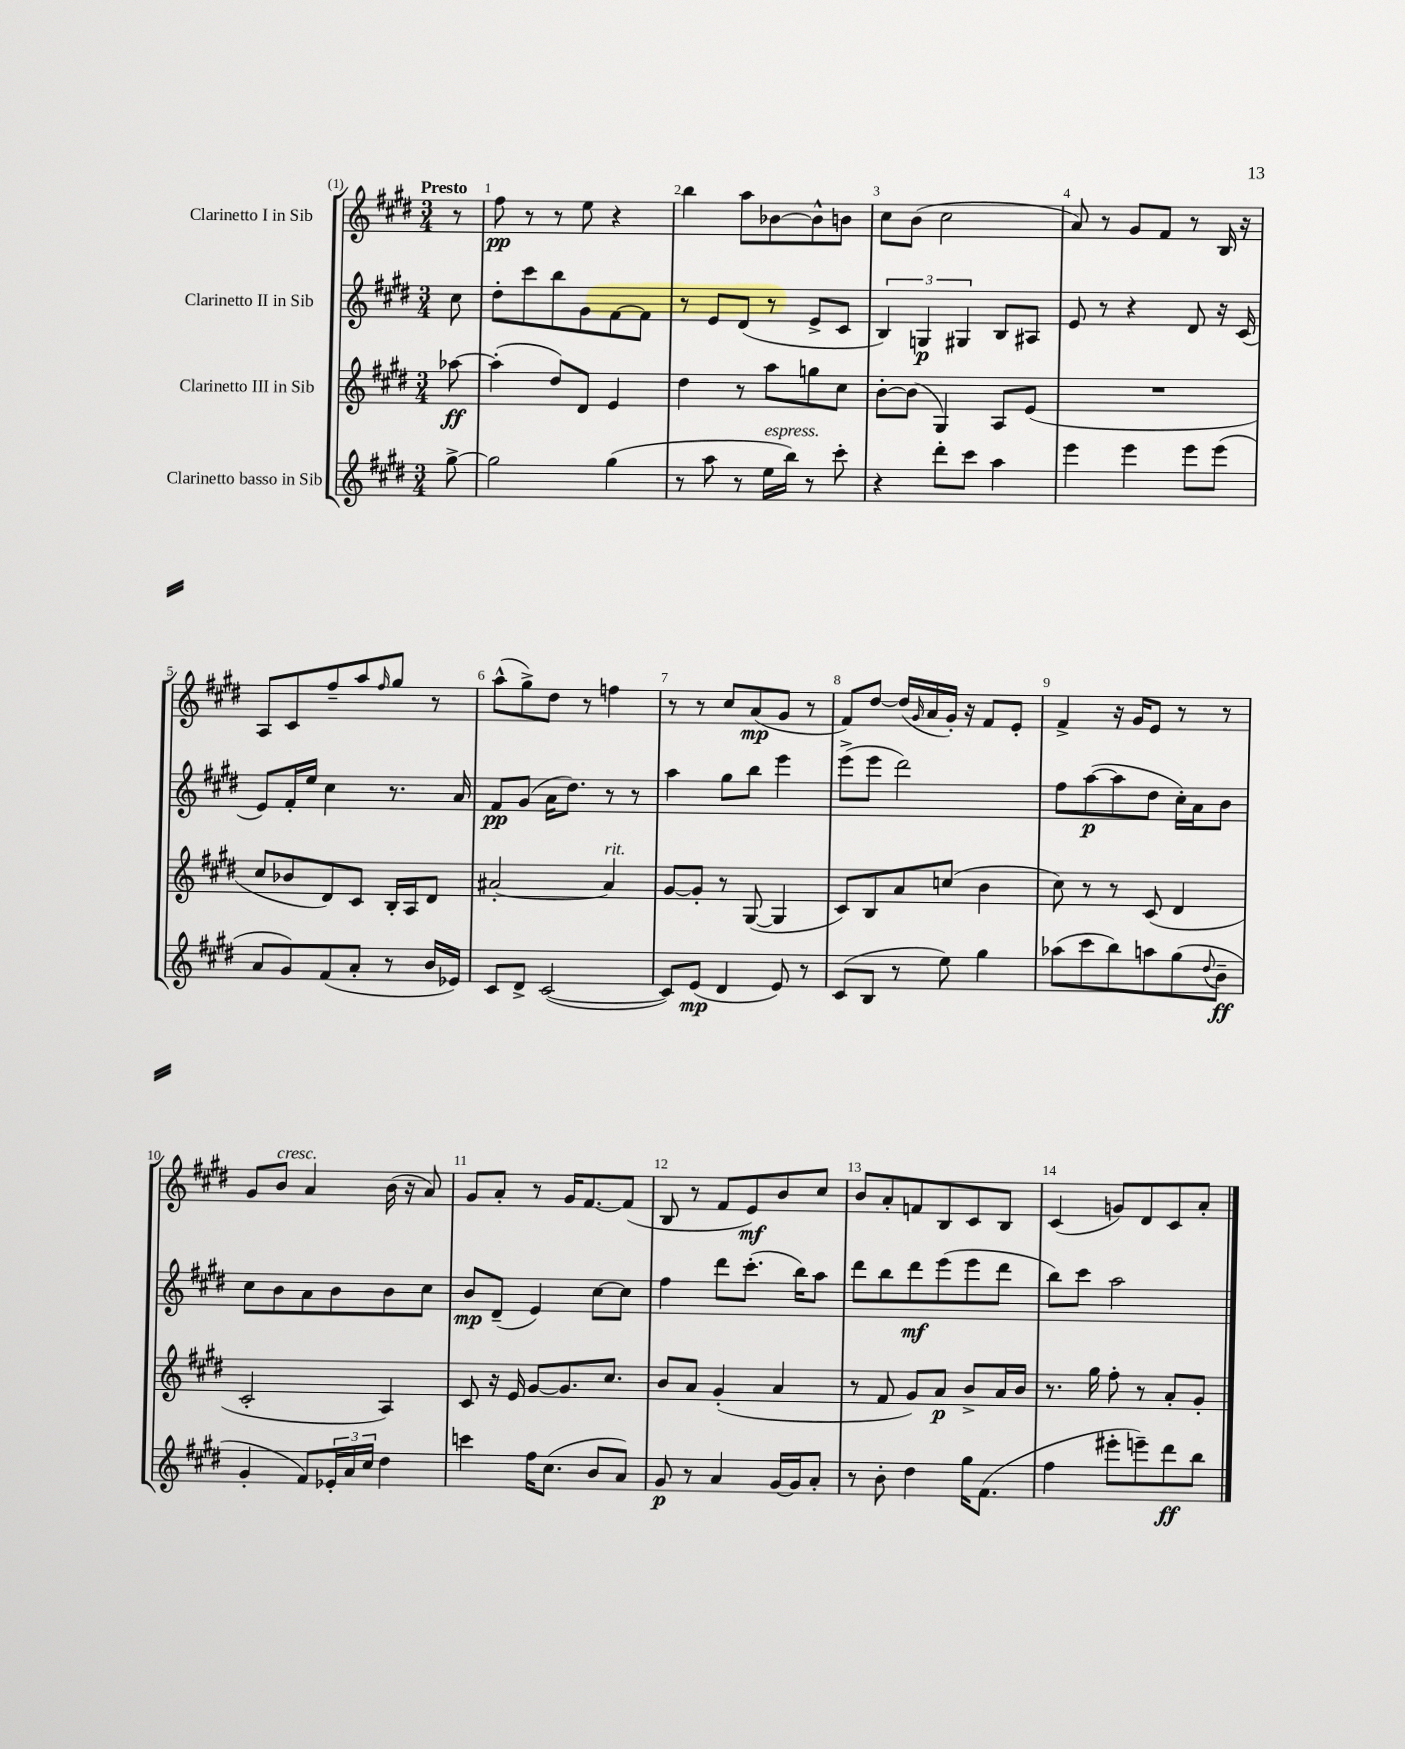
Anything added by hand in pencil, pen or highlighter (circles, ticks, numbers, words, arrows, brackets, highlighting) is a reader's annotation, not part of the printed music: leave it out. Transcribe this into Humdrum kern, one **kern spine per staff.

**kern	**kern	**kern	**kern
*staff4	*staff3	*staff2	*staff1
*clefG2	*clefG2	*clefG2	*clefG2
*k[f#c#g#d#]	*k[f#c#g#d#]	*k[f#c#g#d#]	*k[f#c#g#d#]
*M3/4	*M3/4	*M3/4	*M3/4
[8gg#^	[8aa-	8cc#	8r
=	=	=	=
2gg#]	(4aa-']	8dd#'	8ff#
.	.	8ccc#	8r
.	8dd#)	8bb	8r
.	8d#	8g#	8ee
(4gg#	4e	[8f#	4r
.	.	8f#]	.
=	=	=	=
8r	4dd#	8r	4bb
8aa	.	8e	.
8r	8r	(8d#	8aa
16ee	8aa	8r	[8b-
16bb)	.	.	.
8r	8gg	8e^	8b-^^]
8ccc#'	8cc#	8c#	8b
=	=	=	=
4r	[8b'	6B)	8cc#
.	(8b]	.	(8b
.	.	6G	.
8ddd#'	4G#)	.	2cc#
.	.	6G#	.
8ccc#	.	.	.
4aa	8A	8B	.
.	(8e	8A#	.
=	=	=	=
4eee	2.r	8e	8a)
.	.	8r	8r
4eee	.	4r	8g#
.	.	.	8f#
8eee	.	8d#	8r
(8eee	.	16r	16B
.	.	(16c#	16r
=	=	=	=
8a	8cc#	8e)	8A
8g#)	8b-	16f#'	8c#
.	.	16ee	.
(8f#	8d#)	4cc#	8ff#~
8a'	8c#	.	8aa
.	.	.	16qqff#
8r	16B'	8.r	8gg#
.	16A	.	.
16b	8d#	.	8r
16e-)	.	16a	.
=	=	=	=
8c#	[2a#'	8f#	(8aa^^
8d#^	.	(8g#	8gg#^)
([2c#	.	16a	8dd#
.	.	8.dd#)	.
.	.	.	8r
.	4a#]	8r	4ff
.	.	8r	.
=	=	=	=
8c#])	[8g#	4aa	8r
(8e	8g#']	.	8r
4d#	8r	8gg#	8cc#
.	([8G#	8bb	(8a
8e)	4G#]	4eee	8g#
8r	.	.	8r
=	=	=	=
(8c#	8c#)	(8eee^	8f#)
8B	8B	8eee	[8dd#
8r	8a	2ddd#)	(16dd#]
.	.	.	16qqg#
.	.	.	16a
8ee)	(8cc	.	16g#')
.	.	.	16r
4gg#	4b	.	8f#
.	.	.	8e'
=	=	=	=
(8aa-	8cc#)	8ff#	4f#^
8ccc#	8r	([8aa	.
8bb)	8r	8aa]	16r
.	.	.	16g#
8aa	(8c#	8dd#	8e
(8gg#	4d#	16cc#')	8r
.	.	16a	.
8qqdd#	.	.	.
8b~	.	8b	8r
=	=	=	=
4g#'	2c#'	8cc#	8g#
.	.	8b	8b
8f#)	.	8a	4a
24e-'	.	8b	.
24a	.	.	.
24cc#	.	.	.
4dd#	4A)	8b	(16b
.	.	.	16r
.	.	8cc#	8a)
=	=	=	=
4ccc	8c#	8b	8g#
.	16r	(8d#~	8a'
.	16e	.	.
16ff#	[8g#	4e)	8r
(8.cc#	.	.	.
.	8.g#]	.	16g#
.	.	.	[8.f#
8b	.	[8cc#	.
.	8.cc#	.	.
8a)	.	8cc#]	(8f#]
=	=	=	=
8g#	8b	4ff#	8B
8r	8a	.	8r
4a	(4g#'	8ddd#	8f#
.	.	(8.ccc#'	8e)
[16g#	4a	.	8b
16g#]	.	16bb)	.
8a'	.	8aa	8cc#
=	=	=	=
8r	8r	8ddd#	8b
8b'	8f#	8bb	8a'
4dd#	8g#)	8ddd#	8f
.	8a	(8eee	8B
16gg#	8b^	8eee	8c#
(8.f#	.	.	.
.	16a	8ddd#	8B
.	16b	.	.
=	=	=	=
4ff#	8.r	8bb)	(4c#
.	.	8ccc#	.
.	16gg#	.	.
8eee#'	8ff#'	2aa	8g)
8eee~)	8r	.	8d#
8ddd#	8a'	.	8c#
8bb	8g#'	.	8a'
==	==	==	==
*-	*-	*-	*-
